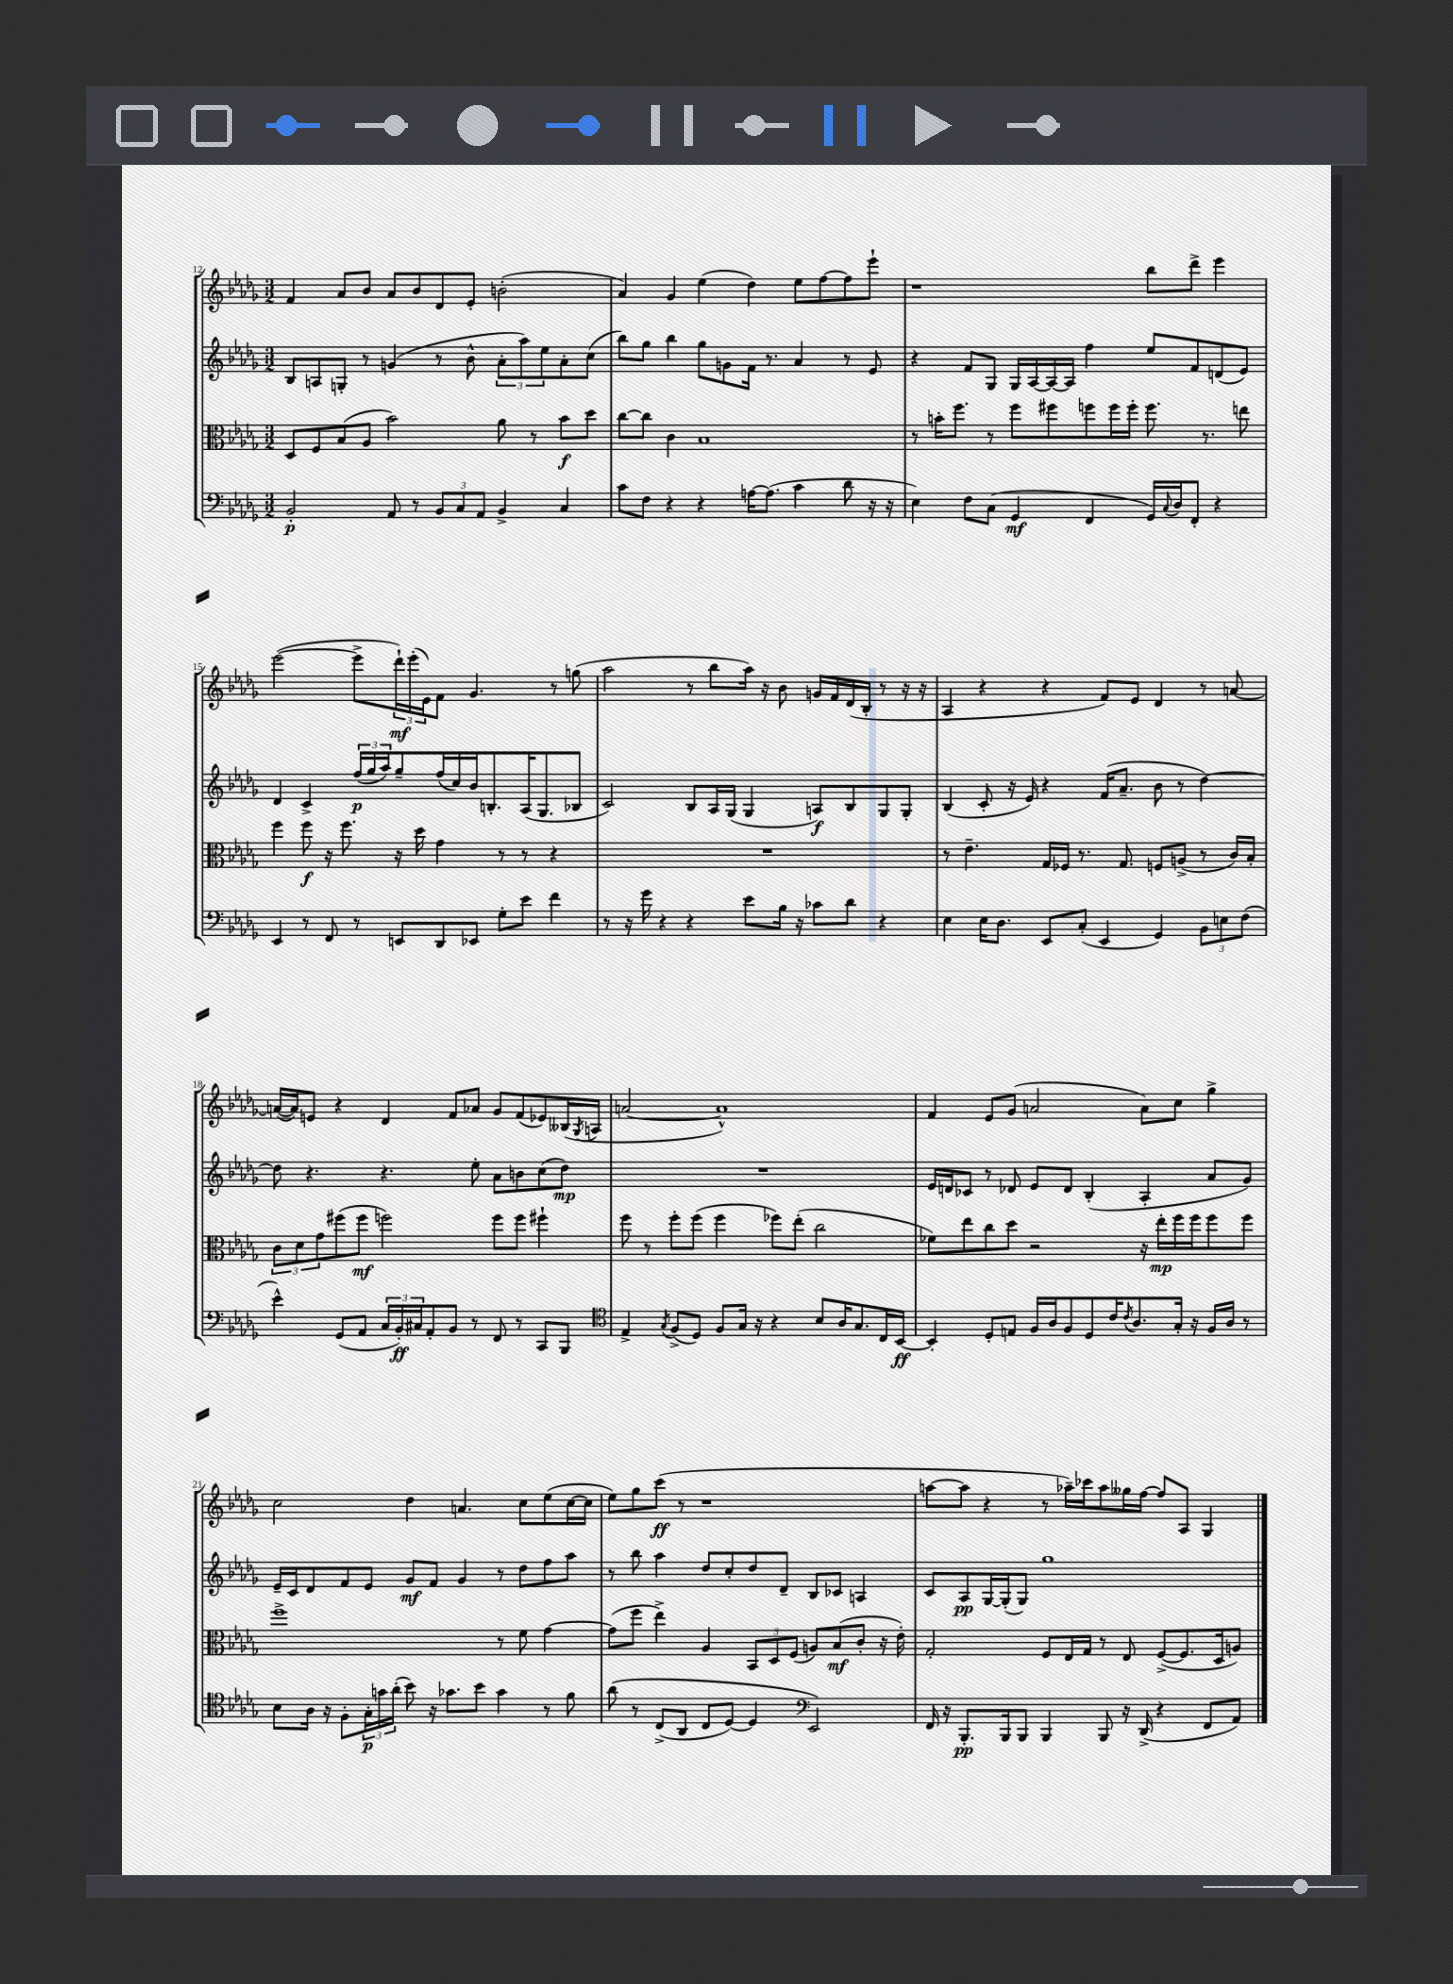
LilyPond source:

<<
\new StaffGroup <<
\new Staff = "s0" {
    \clef treble \key des \major \numericTimeSignature \time 3/2
    f'4 aes'8 bes'8 aes'8 bes'8 des'8 ees'8-. b'2-.( |
    aes'4) ges'4 ees''4( des''4) ees''8 f''8~ f''8 ees'''8-! |
    r1 bes''8 des'''8-> ees'''4 |
    ees'''2~( ees'''8-> \tuplet 3/2 { des'''16-!\mf) ees'''16-.( ees'16) } f'8 ges'4. r8 g''8( |
    aes''2 r8 bes''8 aes''16) r16 bes'8 g'16 f'16 des'16( bes16-. r8 r16 r16 |
    aes4 r4 r4 f'8) ees'8 des'4 r8 a'8~ |
    a'16~( a'16) e'8 r4 des'4 f'8 aes'8 ges'8 f'8( ees'8) beses16( \acciaccatura { ges8 } a16 |
    a'2~ a'1-^) |
    f'4 ees'8 ges'8( a'2 a'8) c''8 ges''4-> |
    c''2 des''4 a'4. c''8 ees''8( c''16~ c''16 |
    ees''8) ges''8 c'''8\ff( r8 r1 |
    a''8~ a''8 r4 r8 aes''16--) ces'''16 aes''8 geses''16 f''16~ f''8 aes8 ges4 \bar "|." |
}
\new Staff = "s1" {
    \clef treble \key des \major \numericTimeSignature \time 3/2
    bes8 a8 g8-. r8 g'4( r8 bes'8-^ \tuplet 3/2 { aes'8-. aes''8) ees''8 } aes'8-. c''8( |
    bes''8) ges''8 bes''4 ges''8 g'8 f'16 r8. aes'4 r8 ees'8 |
    r4 f'8 ges8 ges16 aes16~ aes16~ aes16 f''4 ees''8 f'8 d'8( ees'8) |
    des'4 c'4-> \tuplet 3/2 { f''16\p( ges''16 aes''16) } ges''8-- f''16( c''16) bes'16 b8.-. aes16( ges8. bes8 |
    c'2) bes8 aes16 ges16( ges4 a8\f) bes8 ges8 ges8-. |
    bes4( c'8-. r16 ees'16) r4 f'16( aes'8.-- bes'8 r8 des''4~) |
    des''8 r4. r4. ees''8-. aes'8 b'8 c''8( des''8\mp) |
    R1. |
    ees'16 d'16 ces'8 r8 des'8 ees'8 des'8 bes4-.( aes4-. aes'8 ges'8) |
    ees'16-- c'16 des'8 f'8 ees'8 ges'8\mf f'8 ges'4 r8 des''8 f''8 aes''8 |
    r8 bes''8 aes''4 des''8 c''8-. des''8 des'8-- bes8 ces'8 a4 |
    c'8 aes8\pp ges16~ ges16-.( ges8) ges''1 \bar "|." |
}
\new Staff = "s2" {
    \clef alto \key des \major \numericTimeSignature \time 3/2
    des8 f8 bes8( aes8 bes'2) aes'8 r8 bes'8\f des''8 |
    c''8~ c''8 c'4 bes1 |
    r8 b'16-. f''8. r8 f''8 fis''8 f''8 f''16 f''16-. f''8. r8. e''8 |
    f''4 f''8\f r16 f''8. r16 des''16 ges'4 r8 r8 r4 |
    R1. |
    r8 ees'4.-- ges16 fes16 r8. ges8. f8 a8->( r8 c'16) bes16-. |
    \tuplet 3/2 { c'8 des'8 ges'8 } fis''8( fis''8\mf f''2) f''8 f''8 fis''4-! |
    f''8 r8 f''8-. f''8( f''4 fes''8) ees''8-.( c''2 |
    fes'8) ees''8 c''8 des''8 r2 r16 ees''16-.\mp f''16 f''16 f''8 f''8 |
    f''1-> r8 f'8 ges'4~ |
    ges'8( f''8 ees''4->) aes4 \tuplet 3/2 { bes,8 des8 f8( } a8) bes8\mf( c'8-. r16 ees'16-.) |
    ges2-. f8 ees16 ges16 r8 ees8 f8~->( f8. des16 a8) \bar "|." |
}
\new Staff = "s3" {
    \clef bass \key des \major \numericTimeSignature \time 3/2
    bes,2-.\p aes,8 r8 \tuplet 3/2 { bes,8 c8 aes,8 } bes,4-> c4 |
    c'8 f8 r4 r4 a16~ a8.( c'4 des'8 r16 r16 |
    ees4) f8 c8( ges,4\mf f,4 ges,16) \appoggiatura { c8 } des16 f,8-. r4 |
    ees,4 r8 f,8 r8 e,8 des,8 ees,8 ges8-. ees'8 f'4 |
    r8 r16 ges'16 r4 r4 ees'8 bes16 r16 ces'8 des'8 r4 |
    ees4 ees16 des8. ees,8 c8-.( ees,4 ges,4) \tuplet 3/2 { bes,8 e8 f8( } |
    ees'4-^) ges,8( aes,8 \tuplet 3/2 { c16 bes,16-.\ff) cis16 } aes,8-. bes,8 r8 f,8 r8 c,8 bes,,8 |
    \clef tenor ees4-> \acciaccatura { ges8 } f8->( des8) f8 ges16 r16 r4 bes8 aes16 ges8. c16 bes,16~\ff |
    bes,4-. des8-. e8 f16 aes16 f8 des8 c'16 \acciaccatura { c'8 } aes8. ges16-. r16 f16 aes16 r8 |
    bes8 aes16 r16 f8-. \tuplet 3/2 { ges16-.\p g'16 aes'16-.( } bes'8) r16 ges'8. bes'8 ges'4 r8 f'8 |
    aes'8\( r8 c8->( aes,8 c8 des8~) des4 \clef bass ees,2\) |
    f,16 r16 bes,,8.-.\pp bes,,16 bes,,8 bes,,4 bes,,8 r16 des,16->( r4 f,8 aes,8) \bar "|." |
}
>>
>>
\layout { \context { \Score currentBarNumber = #12 } }
